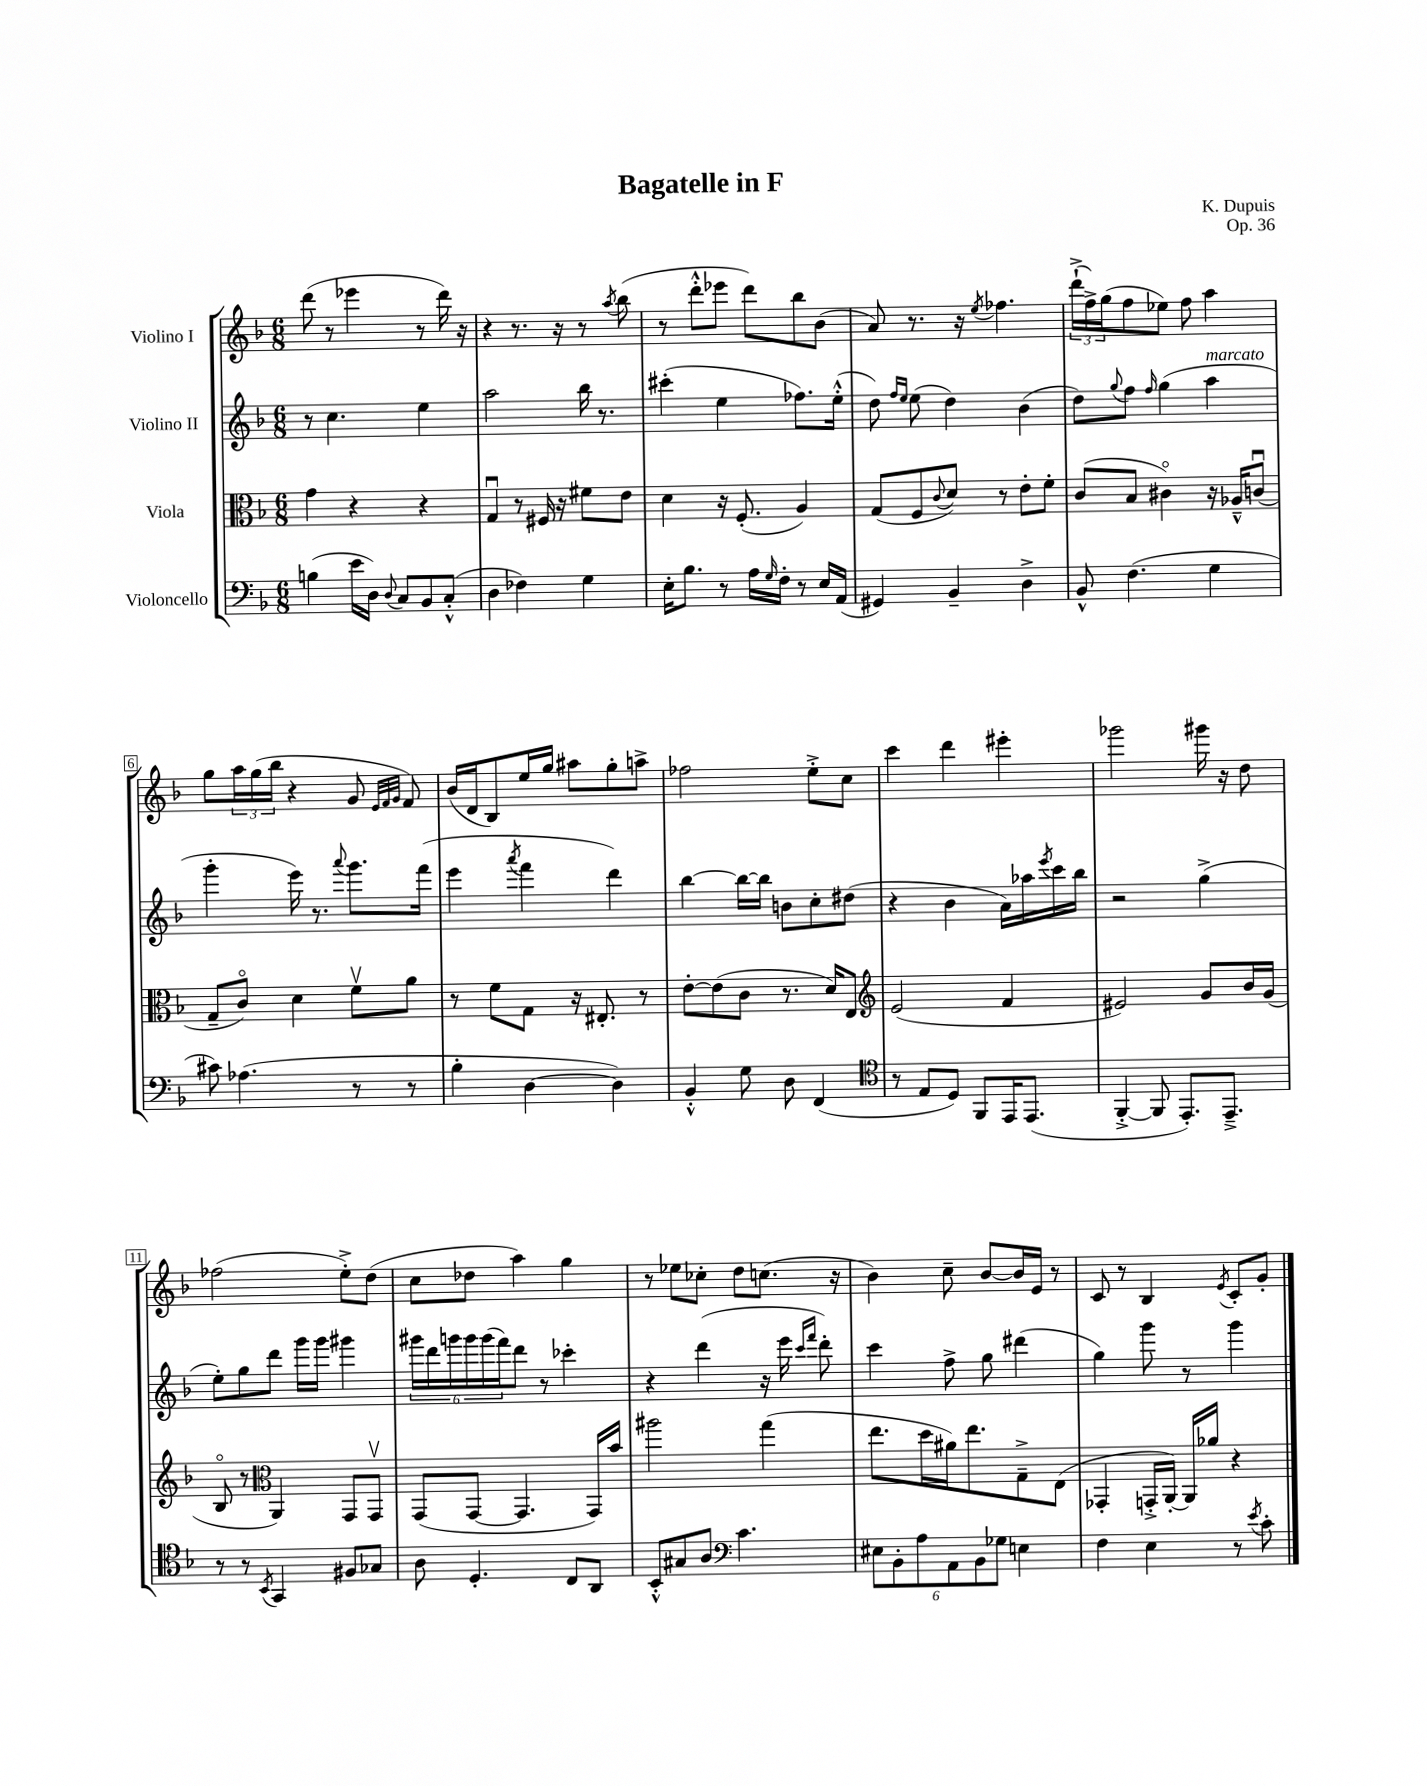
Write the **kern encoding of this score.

**kern	**kern	**kern	**kern
*part4	*part3	*part2	*part1
*staff4	*staff3	*staff2	*staff1
*I"Violoncello	*I"Viola	*I"Violino II	*I"Violino I
*clefF4	*clefC3	*clefG2	*clefG2
*k[b-]	*k[b-]	*k[b-]	*k[b-]
*M6/8	*M6/8	*M6/8	*M6/8
=1	=1	=1	=1
(4Bn\	4g\	8r	(8ddd\
.	.	4.cc\	8r
16e\LL	4r	.	4eee-X\
16D\JJ)	.	.	.
8qqD/	.	.	.
8C/L	.	.	.
8BB-/	4r	4ee\	8r
(8C'^^/J	.	.	16ddd\)
.	.	.	16r
=2	=2	=2	=2
4D\	4Gu/	2aa\	4r
4F-X\)	8r	.	8.r
.	16F#X/	.	.
.	16r	.	16r
4G\	8f#X\L	16bb-\	8r
.	.	8.r	.
.	.	.	8qaa/
.	8e\J	.	(8bb-\
=3	=3	=3	=3
16E'\KL	4d\	(4ccc#X'\	8r
8.B-\J	.	.	.
.	.	.	8ddd'^^\L
8r	16r	4ee\	8eee-X\J
.	(8.F'/	.	.
16A\LL	.	.	8ddd\L)
16qqG/	.	.	.
16F'\JJ	.	.	.
8r	4A/)	8.ff-X\L)	8bb-\
16E/LL	.	.	(8b-\J
(16AA/JJ	.	(16ee'^^\Jk	.
=4	=4	=4	=4
4GG#X/)	(8G/L	8dd\)	8a/)
.	.	16qqff/LL	.
.	.	16qqee/JJ	.
.	8F/	(8ee\	8.r
.	8qqc/	.	.
4BB-~/	8d/J)	4dd\)	.
.	.	.	16r
.	.	.	8qee/
.	8r	.	4.ff-X\
4D^\	8e'\L	(4b-\	.
.	8f'\J	.	.
=5	=5	=5	=5
8BB-^^/	(8c/L	8dd\L)	(24ddd`^\LL
.	.	.	24ff^\)
.	.	.	(24gg\J
.	.	8qqgg/	.
(4.F\	8B-/J	8ff\J	8ff\
.	.	16qqff/	.
.	4c#X\)	(4gg\	8ee-X\J)
.	.	.	8ff\
!	!	!LO:TX:a:i:t=marcato	!
4G\	16r	4aa\	4aa\
.	16A-X~^^/KL	.	.
.	(8cnu/J	.	.
!!LO:LB:g=z
=6	=6	=6	=6
8c#X\)	8G~/L	4ggg'\	8gg\L
(4.A-X\	8c/J)	.	24aa\L
.	.	.	(24gg\
.	.	.	24bb-\JJ
.	4d\	16eee\)	4r
.	.	8.r	.
.	.	8qqaaa/	.
8r	8fv\L	8.ggg\L	8g/
.	.	.	32qqe/LLL
.	.	.	32qqf/
.	.	.	32qqg/JJJ
8r	8a\J	.	8f/)
.	.	(16fff\Jk	.
=7	=7	=7	=7
4B-'\	8r	4eee\	(16b-/LL
.	.	.	16d/J
.	8f\L	.	8B-/)
.	.	8qaaa/	.
[4D\	8G\J	4fff\	16ee/L
.	.	.	16gg/JJ
.	16r	.	8aa#X\L
.	8.E#X'/	.	.
4D\])	.	4ddd\)	8gg'\
.	8r	.	8aan^\J
=8	=8	=8	=8
4BB-'^^/	[8e'\L	[4bb-\	2ff-X\
.	(8e\]	.	.
8G\	8c\J	16bb-\LL_	.
.	.	16bb-\JJ]	.
8D\	8.r	8bn\L	.
(4FF/	.	8cc'\	8ee'^\L
.	16d/KL)	.	.
.	8E/J	(8dd#X\J	8cc\J
=9	=9	=9	=9
*clefC4	*clefG2	*	*
8r	(2e/	4r	4ccc\
8E/L	.	.	.
8D/J)	.	4b-\	4ddd\
8FF/L	.	.	.
16EE/K	4f/	16a\LL)	4eee#X'\
(8.EE/J	.	16aa-X\	.
.	.	8qeee/	.
.	.	16ccc\	.
.	.	16bb-\JJ	.
=10	=10	=10	=10
[4FF'^/	2e#X/)	2r	2ggg-X\
8FF/]	.	.	.
8.EE'/L)	.	.	.
.	8g/L	(4gg^\	16ggg#X\
8.EE~^/J	.	.	16r
.	16b-/L	.	8dd\
.	(16g/JJ	.	.
!!LO:LB:g=z
=11	=11	=11	=11
8r	8B-/	8ee'\L)	(2ff-X\
8r	8r	8gg\	.
8qBB-/	.	.	.
*	*clefC3	*	*
4GG/	4AA/)	8ddd\J	.
.	.	16ggg\LL	.
.	.	16ggg\JJ	.
8F#X/L	8GG/L	4ggg#X\	8ee'^\L)
8G-X/J	8GGv/J	.	(8dd\J
=12	=12	=12	=12
8A\	(8GG/L	24ggg#X\LL	8cc\L
.	.	24ddd\	.
.	.	24gggn\	.
4.D'/	[8GG/J	24ggg\	8dd-X\J
.	.	(24ggg\	.
.	.	24fff\J)	.
.	4.GG/]	8ddd\J	4aa\)
.	.	8r	.
8C/L	.	4ccc-X'\	4gg\
8AA/J	16GG/LL)	.	.
.	16b-/JJ	.	.
=13	=13	=13	=13
8BB-'^^/L	2aa#X\	4r	8r
8G#X/	.	.	8ee-X\L
8A/J	.	(4ddd\	8cc-X'\J
*clefF4	*	*	*
4.c\	.	.	8dd\L
.	(4gg\	16r	(8.ccn\J
.	.	16eee\	.
.	.	16qqccc/LL	.
.	.	16qqfff/JJ	.
.	.	8ddd'\)	.
.	.	.	16r
=14	=14	=14	=14
12E#X\L	8.ee\L	4ccc\	4b-\)
12BB-'\	.	.	.
12A\	.	.	.
.	16dd\L	.	.
12AA\	16a#X\J)	8ff^\	8cc~\
.	8.ee\	.	.
12BB-\	.	.	.
.	.	8gg\	[8b-/L
12G-X\J	.	.	.
4En\	8G~^\	(4ddd#X\	16b-/L]
.	.	.	16e/JJ
.	(8E\J	.	8r
=15	=15	=15	=15
4F\	4GG-X'/	4gg\)	8c/
.	.	.	8r
4E\	16GGn'^/LL	8ggg\	4B-/
.	[16AA'/JJ)	.	.
.	16AA/LL]	8r	.
.	16a-X/JJ	.	.
.	.	.	8qe/
8r	4r	4ggg\	8c'/L
8qe/	.	.	.
8c'\	.	.	8g'/J
==	==	==	==
*-	*-	*-	*-
